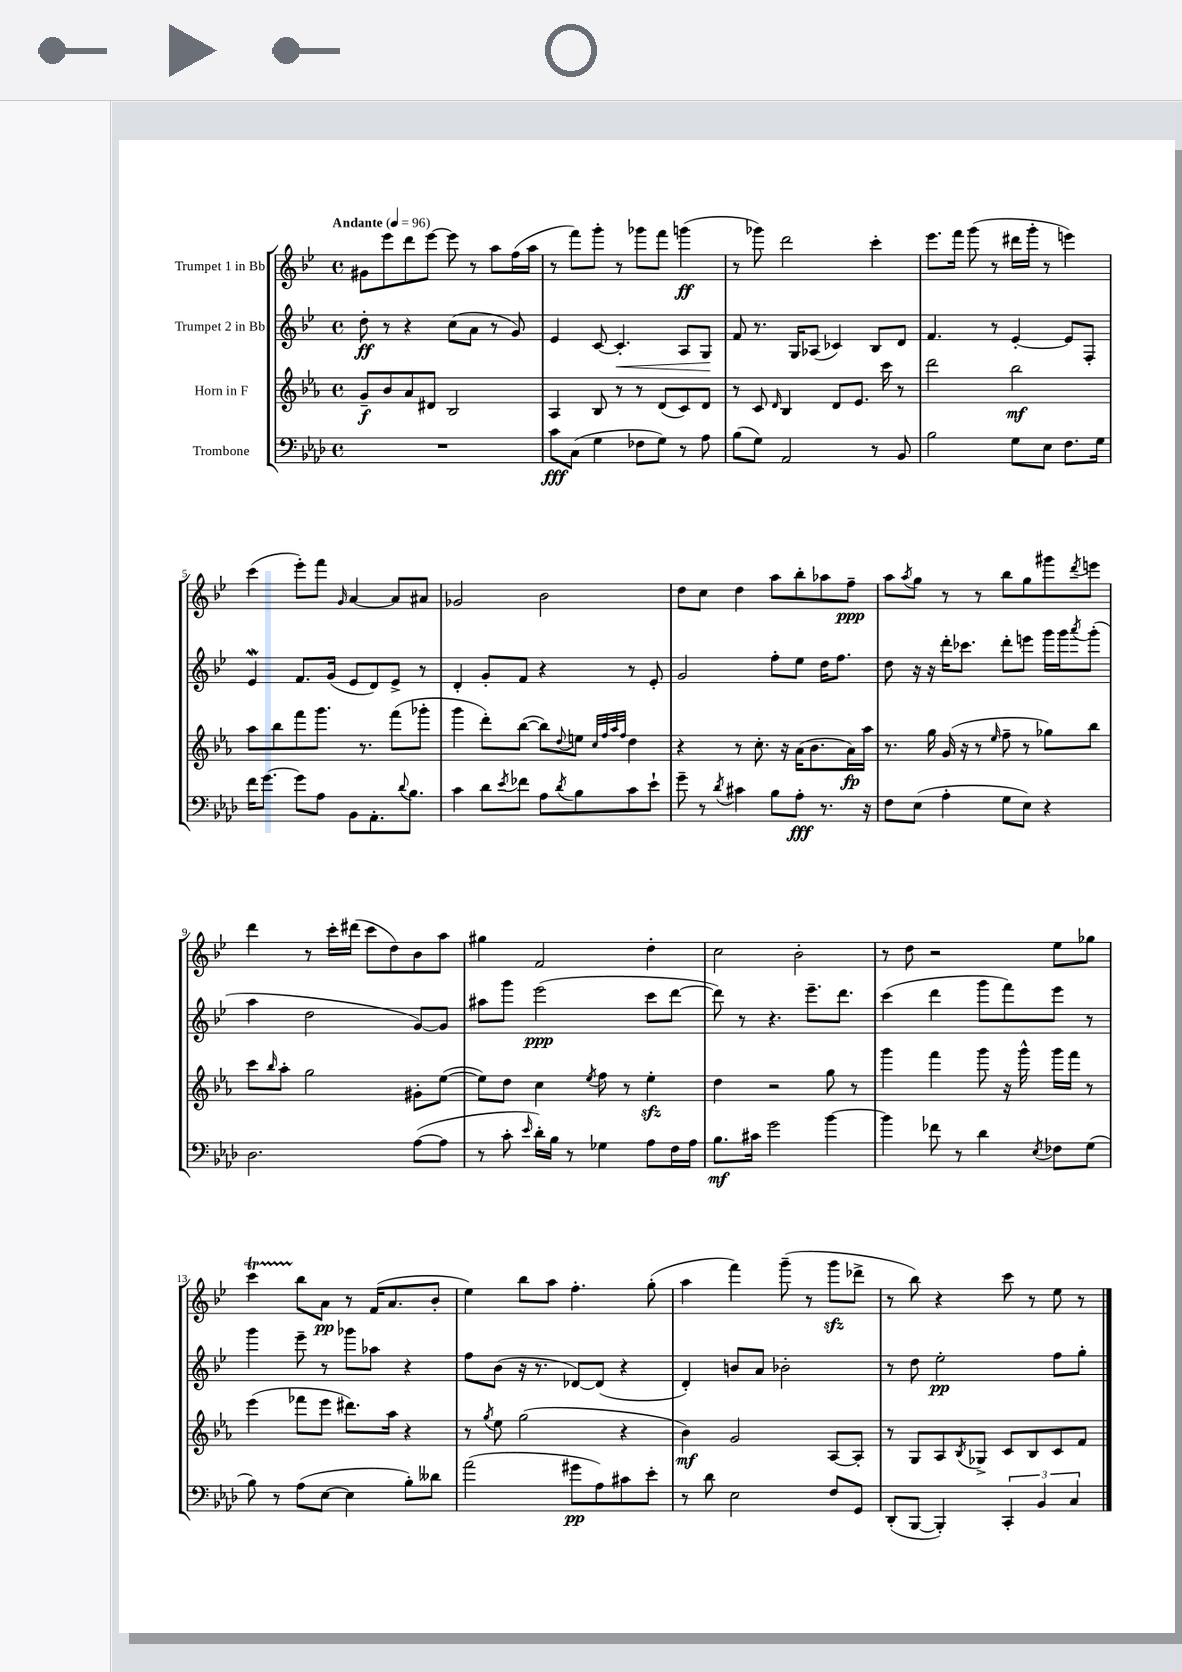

**kern	**dynam	**kern	**dynam	**kern	**dynam	**kern	**dynam
*part4	*part4	*part3	*part3	*part2	*part2	*part1	*part1
*staff4	*staff4	*staff3	*staff3	*staff2	*staff2	*staff1	*staff1
*I"Trombone	*	*I"Horn in F	*	*I"Trumpet 2 in Bb	*	*I"Trumpet 1 in Bb	*
*clefF4	*	*clefG2	*	*clefG2	*	*clefG2	*
*k[b-e-a-d-]	*	*k[b-e-a-]	*	*k[b-e-]	*	*k[b-e-]	*
*M4/4	*	*M4/4	*	*M4/4	*	*M4/4	*
*met(c)	*	*met(c)	*	*met(c)	*	*met(c)	*
*MM96	*	*MM96	*	*MM96	*	*MM96	*
=1	=1	=1	=1	=1	=1	=1	=1
!	!	!	!	!	!	!LO:TX:a:B:t=Andante	!
1r	.	8g~/L	f	8dd'\	ff	8g#X\L	.
.	.	8b-/	.	8r	.	8eee-\	.
.	.	8a-/	.	4r	.	8ddd\	.
.	.	8d#X/J	.	.	.	[8eee-\J	.
.	.	2B-/	.	(8cc\L	.	8eee-\]	.
.	.	.	.	8a\J	.	8r	.
.	.	.	.	8r	.	8aa\L	.
.	.	.	.	8g/)	.	(16ff\L	.
.	.	.	.	.	.	16aa\JJ	.
=2	=2	=2	=2	=2	=2	=2	=2
8c\L	fff	4A-/	.	4e-/	.	8r	.
(8C\J	.	.	.	.	.	8fff\L)	.
4G\	.	8B-/	.	[8c/	.	8ggg'\J	.
!	!	!	!	!	!LO:HP:b	!	!
.	.	8r	.	4.c'/]	<	8r	.
8F-X\L	.	8r	.	.	.	8ggg-X\L	.
8G\J)	.	(8d/L	.	.	.	8fff\J	.
8r	.	8c/)	.	8A/L	.	(4gggn\	ff
8A-\	.	8d/J	.	8G/J	.	.	.
.	.	.	.	.	[	.	.
=3	=3	=3	=3	=3	=3	=3	=3
(8B-\L	.	8r	.	8f/	.	8r	.
8G\J)	.	8c/	.	8.r	.	8ggg-X\)	.
.	.	16qqd/	.	.	.	.	.
2AA-/	.	4B-/	.	.	.	2ddd\	.
.	.	.	.	16G/KL	.	.	.
.	.	.	.	(8A-X/J	.	.	.
.	.	8d/L	.	4c-X/)	.	.	.
.	.	8.e-/J	.	.	.	.	.
8r	.	.	.	8B-/L	.	4ccc'\	.
.	.	16ccc\	.	.	.	.	.
8BB-/	.	8r	.	8d/J	.	.	.
=4	=4	=4	=4	=4	=4	=4	=4
2B-\	.	2ddd\	.	4.f/	.	8.eee-\L	.
.	.	.	.	.	.	16fff\Jk	.
.	.	.	.	.	.	(8ggg\	.
.	.	.	.	8r	.	8r	.
8G\L	.	2bb-\	mf	[4e-'/	.	16ddd#X\LL	.
.	.	.	.	.	.	16ggg'\JJ	.
8E-\J	.	.	.	.	.	8r	.
8.F\L	.	.	.	8e-/L]	.	4eeen\)	.
.	.	.	.	8F'/J	.	.	.
16G\Jk	.	.	.	.	.	.	.
!!LO:LB:g=z
=5	=5	=5	=5	=5	=5	=5	=5
16f\KL	.	8aa-\L	.	4e-w/	.	(4ccc\	.
[8.g\J	.	.	.	.	.	.	.
.	.	8bb-\	.	.	.	.	.
8g\L]	.	8fff\	.	8.f/L	.	8eee-'\L)	.
8A-\J	.	8.ggg\J	.	.	.	8fff\J	.
.	.	.	.	(16g/Jk	.	.	.
.	.	.	.	.	.	16qqg/	.
8BB-\L	.	.	.	8e-/L	.	[4a/	.
.	.	8.r	.	.	.	.	.
8.AA-'\	.	.	.	8d/)	.	.	.
.	.	(8fff\L	.	8e-^/J	.	8a/L]	.
8qqd-/	.	.	.	.	.	.	.
8.B-\J	.	.	.	.	.	.	.
.	.	8ggg-X'\J	.	8r	.	8a#X/J	.
=6	=6	=6	=6	=6	=6	=6	=6
4c\	.	4ggg\	.	4d'/	.	2g-X/	.
8d-\L	.	8ddd'\L)	.	8g'/L	.	.	.
8qe-/	.	.	.	.	.	.	.
8f-X\J	.	([8bb-\J	.	8f/J	.	.	.
8A-\L	.	8bb-\L])	.	4r	.	2b-\	.
8qd-/	.	8qqdd/	.	.	.	.	.
8B-\	.	8een\J	.	.	.	.	.
.	.	32qqcc/LLL	.	.	.	.	.
.	.	32qqff/	.	.	.	.	.
.	.	32qqaa-/	.	.	.	.	.
.	.	32qqff/JJJ	.	.	.	.	.
8c\	.	4dd\	.	8r	.	.	.
8e-`\J	.	.	.	8e-'/	.	.	.
=7	=7	=7	=7	=7	=7	=7	=7
8g~\	.	4r	.	2g/	.	8dd\L	.
8r	.	.	.	.	.	8cc\J	.
8qd-/	.	.	.	.	.	.	.
4c#X\	.	8r	.	.	.	4dd\	.
.	.	8.cc'\	.	.	.	.	.
8B-\L	.	.	.	8ff'\L	.	8aa\L	.
.	.	16r	.	.	.	.	.
8A-'\J	fff	(16a-\KL	.	8ee-\J	.	8bb-'\	.
.	.	8.b-\	.	.	.	.	.
8.r	.	.	.	16dd\KL	.	8aa-X\	.
.	.	.	.	8.ff\J	.	.	.
.	.	16a-\L)	fp	.	.	8ff~\J	ppp
16r	.	16aa-\JJ	.	.	.	.	.
=8	=8	=8	=8	=8	=8	=8	=8
8F\L	.	8.r	.	8dd\	.	8aa\L	.
.	.	.	.	.	.	8qaa/	.
(8E-\J	.	.	.	16r	.	8gg\J	.
.	.	16gg\	.	16r	.	.	.
4A-'\	.	(16g/	.	16ddd'\KL	.	8r	.
.	.	16r	.	8.ccc-X\J	.	.	.
.	.	8r	.	.	.	8r	.
.	.	16qqee-/	.	.	.	.	.
8G\L	.	8ff~\	.	8ddd'\L	.	8bb-\L	.
8E-\J)	.	8r	.	8eeen\J	.	8gg\	.
4r	.	8gg-X\L)	.	16ggg\LL	.	8ggg#X\	.
.	.	.	.	16ggg\J	.	.	.
.	.	.	.	8qaaa/	.	8qddd/	.
.	.	8bb-\J	.	(8ggg'\J	.	8eeen\J	.
!!LO:LB:g=z
=9	=9	=9	=9	=9	=9	=9	=9
2.D-\	.	8ccc\L	.	4aa\	.	4ddd\	.
.	.	16qqbb-/	.	.	.	.	.
.	.	8aa-'\J	.	.	.	.	.
.	.	2gg\	.	2dd\	.	8r	.
.	.	.	.	.	.	16ccc'\LL	.
.	.	.	.	.	.	(16ddd#X\JJ	.
.	.	.	.	.	.	8ccc\L	.
.	.	.	.	.	.	8dd\)	.
([8A-\L	.	8g#X'\L	.	[8g/L)	.	8b-\	.
8A-\J]	.	([8ee-\J	.	8g/J]	.	8aa\J	.
=10	=10	=10	=10	=10	=10	=10	=10
8r	.	8ee-\L])	.	8aa#X\L	.	4gg#X\	.
8c'\	.	8dd\J	.	8ggg\J	.	.	.
16qqe-/	.	.	.	.	.	.	.
16d-'\LL)	.	4cc\	.	(2eee-\	ppp	2f/	.
16B-\JJ	.	.	.	.	.	.	.
8r	.	.	.	.	.	.	.
.	.	8qee-/	.	.	.	.	.
4G-X\	.	8ff\	.	.	.	.	.
.	.	8r	.	.	.	.	.
8A-\L	.	4ee-zz'\	.	8ccc\L	.	4dd'\	.
16F\L	.	.	.	[8ddd\J	.	.	.
16A-\JJ	.	.	.	.	.	.	.
=11	=11	=11	=11	=11	=11	=11	=11
8.B-\L	mf	4dd\	.	8ddd\])	.	2cc\	.
.	.	.	.	8r	.	.	.
16c#X\Jk	.	.	.	.	.	.	.
2g\	.	2r	.	4.r	.	.	.
.	.	.	.	.	.	2b-'\	.
.	.	.	.	8.eee-~\L	.	.	.
[4b-\	.	8gg\	.	.	.	.	.
.	.	.	.	8.ddd\J	.	.	.
.	.	8r	.	.	.	.	.
=12	=12	=12	=12	=12	=12	=12	=12
4b-\]	.	4ggg\	.	(4ccc\	.	8r	.
.	.	.	.	.	.	8dd\	.
8f-X\	.	4fff\	.	4ddd\	.	2r	.
8r	.	.	.	.	.	.	.
4d-\	.	8ggg\	.	8ggg\L	.	.	.
.	.	16r	.	8fff\)	.	.	.
.	.	16ggg^^\	.	.	.	.	.
8qE-/	.	.	.	.	.	.	.
8F-X\L	.	16ggg\LL	.	8eee-\J	.	8ee-\L	.
.	.	16fff\JJ	.	.	.	.	.
(8G\J	.	8r	.	8r	.	8gg-X\J	.
!!LO:LB:g=z
=13	=13	=13	=13	=13	=13	=13	=13
8B-\)	.	(4eee-\	.	4ggg\	.	4cccT\	.
8r	.	.	.	.	.	.	.
(8A-\L	.	8fff-X\L	.	8eee-~\	.	8bb-\L	.
[8E-\J	.	8eee-\J	.	8r	.	8a\J	pp
4E-\]	.	8.ddd#X\L)	.	8ggg-X\L	.	8r	.
.	.	.	.	8aa-X\J	.	(16f/KL	.
.	.	16aa-\Jk	.	.	.	8.a/	.
8B-'\L)	.	4r	.	4r	.	.	.
8d--X\J	.	.	.	.	.	8b-'/J	.
=14	=14	=14	=14	=14	=14	=14	=14
(2a-\	.	8r	.	8ff\L	.	4ee-\)	.
.	.	8qgg/	.	.	.	.	.
.	.	8ee-\	.	(8b-\J	.	.	.
.	.	(2gg\	.	16r	.	8bb-\L	.
.	.	.	.	8.r	.	.	.
.	.	.	.	.	.	8aa\J	.
8g#X\L	pp	.	.	[8d-X/L)	.	4.ff'\	.
8A-\)	.	.	.	(8d-/J]	.	.	.
8c#X\	.	4r	.	4r	.	.	.
8e-'\J	.	.	.	.	.	(8gg'\	.
=15	=15	=15	=15	=15	=15	=15	=15
8r	.	4b-\)	mf	4d'/)	.	4aa\	.
8d-\	.	.	.	.	.	.	.
2E-\	.	2g/	.	8bn/L	.	4fff\)	.
.	.	.	.	8a/J	.	.	.
.	.	.	.	2b-X'\	.	(8ggg~\	.
.	.	.	.	.	.	8r	.
8F/L	.	[8A-/L	.	.	.	8gggzz\L	.
8GG/J	.	8A-'/J]	.	.	.	8ddd-X^\J	.
=16	=16	=16	=16	=16	=16	=16	=16
(8DD-'/L	.	8r	.	8r	.	8r	.
[8BBB-/J	.	8G/L	.	8dd\	.	8bb-\)	.
4BBB-'/])	.	8A-/	.	2ee-'\	pp	4r	.
.	.	8qB-/	.	.	.	.	.
.	.	8G-X^/J	.	.	.	.	.
6CC'/	.	8c/L	.	.	.	8ccc\	.
.	.	8B-/	.	.	.	8r	.
6BB-/	.	.	.	.	.	.	.
.	.	8c/	.	8ff\L	.	8ee-\	.
6C/	.	.	.	.	.	.	.
.	.	8f/J	.	8gg'\J	.	8r	.
==	==	==	==	==	==	==	==
*-	*-	*-	*-	*-	*-	*-	*-
